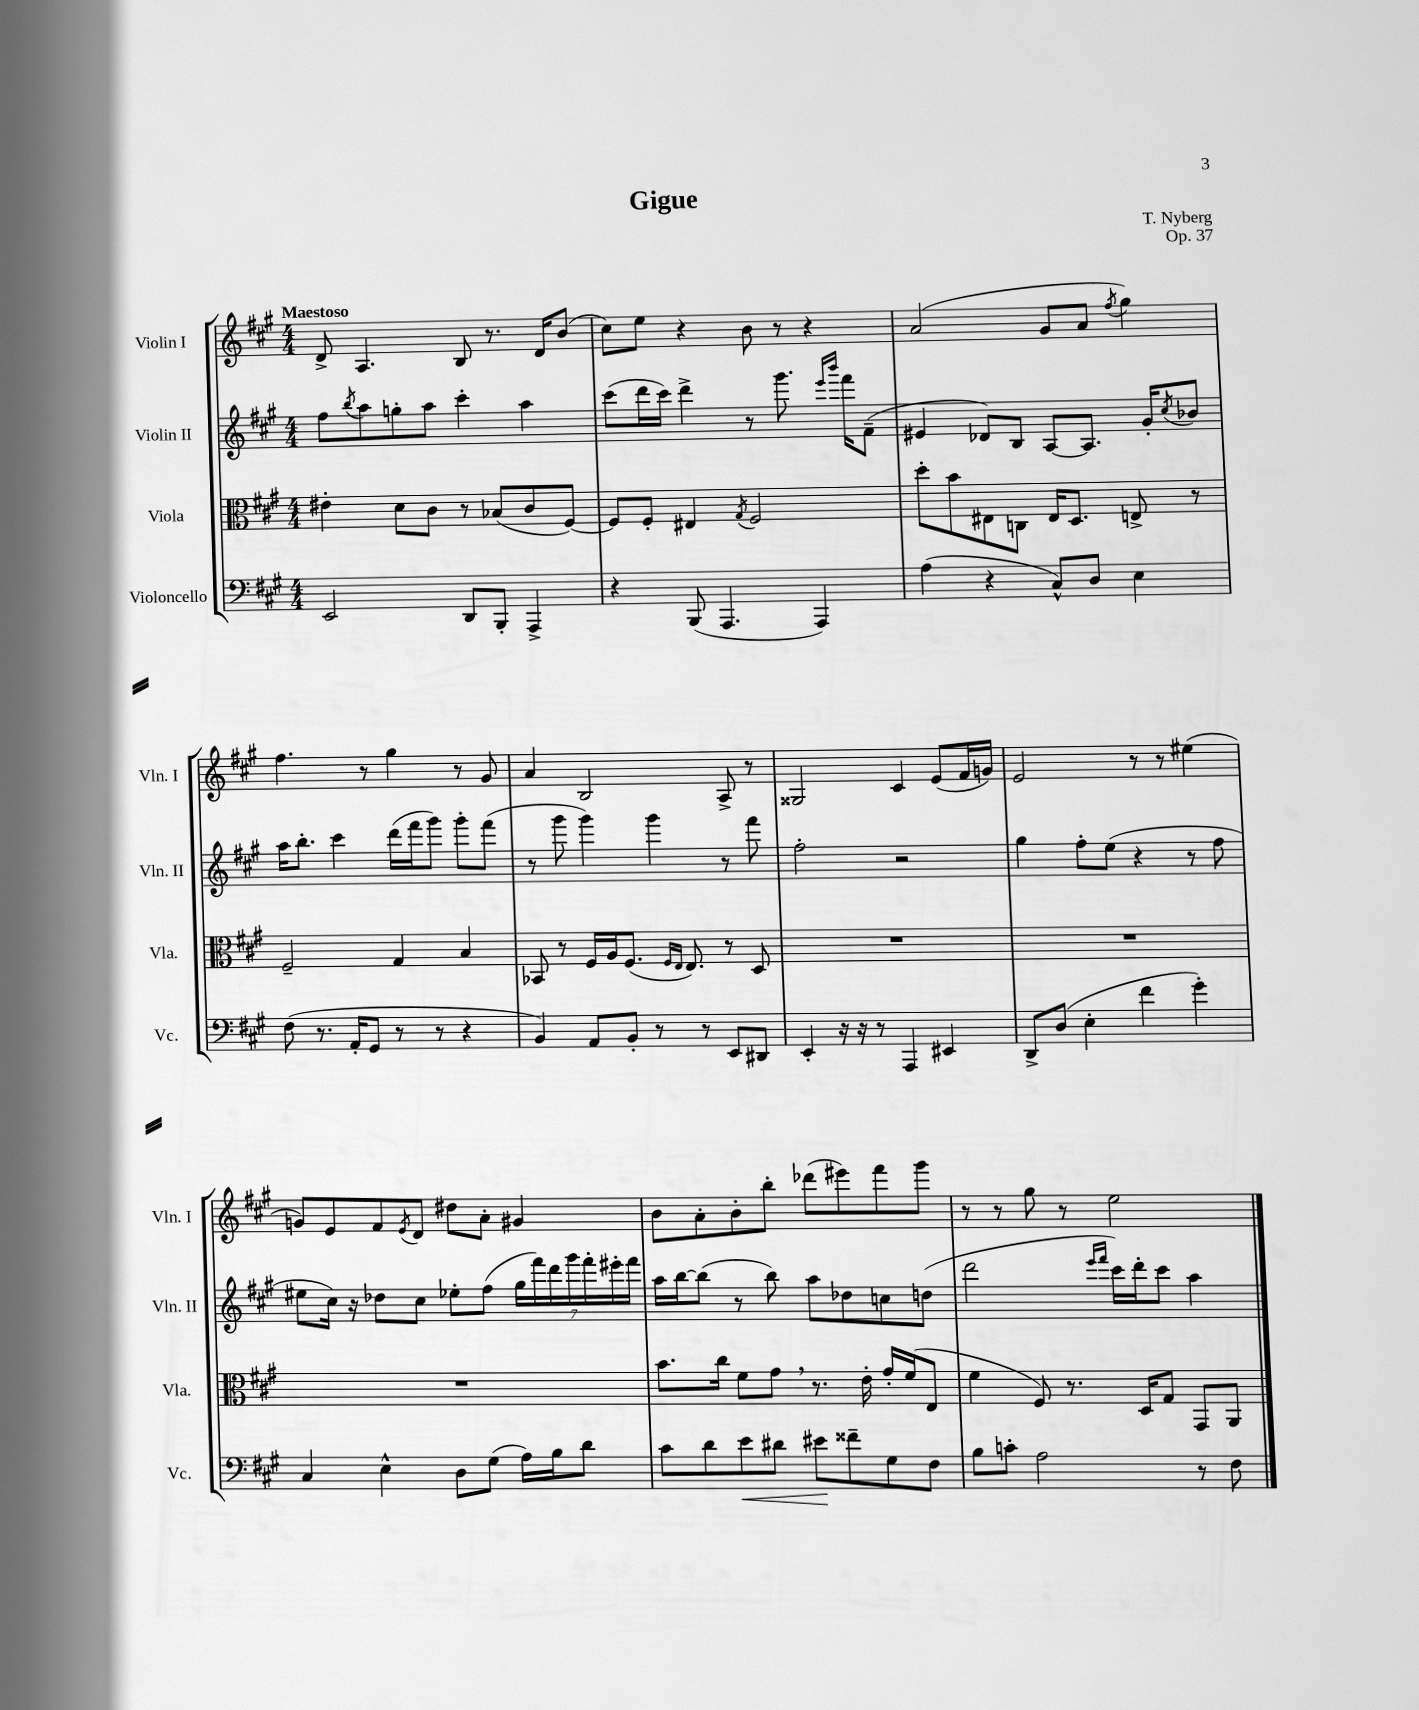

**kern	**kern	**kern	**kern
*staff4	*staff3	*staff2	*staff1
*clefF4	*clefC3	*clefG2	*clefG2
*k[f#c#g#]	*k[f#c#g#]	*k[f#c#g#]	*k[f#c#g#]
*M4/4	*M4/4	*M4/4	*M4/4
2EE/	4e#'\	8ff#\L	8d^/
.	.	8qbb/	.
.	.	8aa\	4.A/
.	8d\L	8gg'\	.
.	8c#\J	8aa\J	.
8DD/L	8r	4ccc#'\	8B/
8BBB'/J	(8B-/L	.	8.r
4AAA^/	8c#/	4aa\	.
.	.	.	16d/LK
.	[8F#/J)	.	(8b/J
=	=	=	=
4r	8F#/]L	(8ccc#\L	8cc#\L)
.	8F#'/J	16ddd\L	8ee\J
.	.	16ccc#\JJ)	.
(8BBB/	4E#/	4ddd^\	4r
4.AAA/	.	.	.
.	8qG#/	.	.
.	2F#/	8r	8b\
.	.	8.ggg#\	8r
4AAA/)	.	.	4r
.	.	16qqeee/LL	.
.	.	16qqbbb/JJ	.
.	.	16fff#\LK	.
.	.	(8f#~\J	.
=	=	=	=
(4A\	8dd'\L	4e#/	(2a/
.	8b\	.	.
4r	8E#\	8d-/L)	.
.	8C\J	8B/J	.
8C#^^/L)	16E#/LK	[8A/L	8g#/L
.	8.D/J	.	.
8D/J	.	8.A/]J	8a/J
.	.	.	8qff#/
4E\	8E^/	.	4gg#\)
.	.	16g#'/LK	.
.	.	8qcc#/	.
.	8r	8b-/J	.
=	=	=	=
(8F#\	2F#~/	16aa\LK	4.ff#\
.	.	8.bb'\J	.
8.r	.	.	.
.	.	4ccc#\	.
16AA'/LK	.	.	.
8GG#/J	.	.	8r
8r	4G#/	(16ddd\LL	4gg#\
.	.	16fff#\J	.
8r	.	8ggg#\J)	.
4r	4B/	8ggg#'\L	8r
.	.	(8fff#\J	8g#/
=	=	=	=
4BB/)	8BB-/	8r	4a/
.	8r	8ggg#\	.
8AA/L	16F#/LL	4ggg#\)	2B/
.	16A/J	.	.
8BB'/J	(8.F#/J	.	.
8r	.	4ggg#\	.
.	16qqF#/LL	.	.
.	16qqE/JJ	.	.
.	8.E/)	.	.
8r	.	.	.
8EE/L	8r	8r	8A^/
8DD#/J	8D/	8fff#\	8r
=	=	=	=
4EE'/	1r	2ff#'\	2G##/
16r	.	.	.
16r	.	.	.
8r	.	.	.
4AAA/	.	2r	4c#/
4EE#/	.	.	(8e/L
.	.	.	16f#/L
.	.	.	16g/JJ)
=	=	=	=
8DD^/L	1r	4gg#\	2e/
(8D/J	.	.	.
4E'\	.	8ff#'\L	.
.	.	(8ee\J	.
4f#\	.	4r	8r
.	.	.	8r
4g#'\)	.	8r	(4ee#\
.	.	8ff#\	.
=	=	=	=
4C#/	1r	8ee#\L	8g/L)
.	.	16cc#\Jk)	8e/
.	.	16r	.
4E^^\	.	8dd-\L	8f#/
.	.	.	8qe/
.	.	8cc#\J	8d/J
8D\L	.	8ee-'\L	8dd#\L
(8G#\J	.	(8ff#\J	8a'\J
16A\LL)	.	28gg#\LL	4g#/
.	.	28fff#\)	.
16B\J	.	.	.
.	.	28ddd\	.
.	.	28ggg#\	.
8d\J	.	.	.
.	.	28fff#'\	.
.	.	28eee#'\	.
.	.	28fff#\JJ	.
=	=	=	=
8c#\L	8.b\L	16aa\LL	8b\L
.	.	[16bb\J	.
8d\	.	(8bb\]J	8a'\
.	16cc#\Jk	.	.
8e\	8f#\L	8r	8b'\
8d#\J	8g#\J	8bb\)	8bb'\J
8e#\L	8.r	8aa\L	(8ddd-\L
8f##~\	.	8dd-\	8eee#\)
.	16e'\	.	.
8G#\	16g#'/LL	8cc\	8fff#\
.	(16f#/J	.	.
8F#\J	8E/J	(8dd\J	8ggg#\J
=	=	=	=
8B\L	4f#\	2ddd\	8r
8c'\J	.	.	8r
2A\	8F#/)	.	8gg#\
.	8.r	.	8r
.	.	16qqeee/LL	.
.	.	16qqfff#/JJ	.
.	.	16ccc#\LL)	2ee\
.	16D/LK	16ddd'\J	.
.	8G#/J	8ccc#\J	.
8r	8GG#/L	4aa\	.
8F#\	8AA/J	.	.
==	==	==	==
*-	*-	*-	*-
